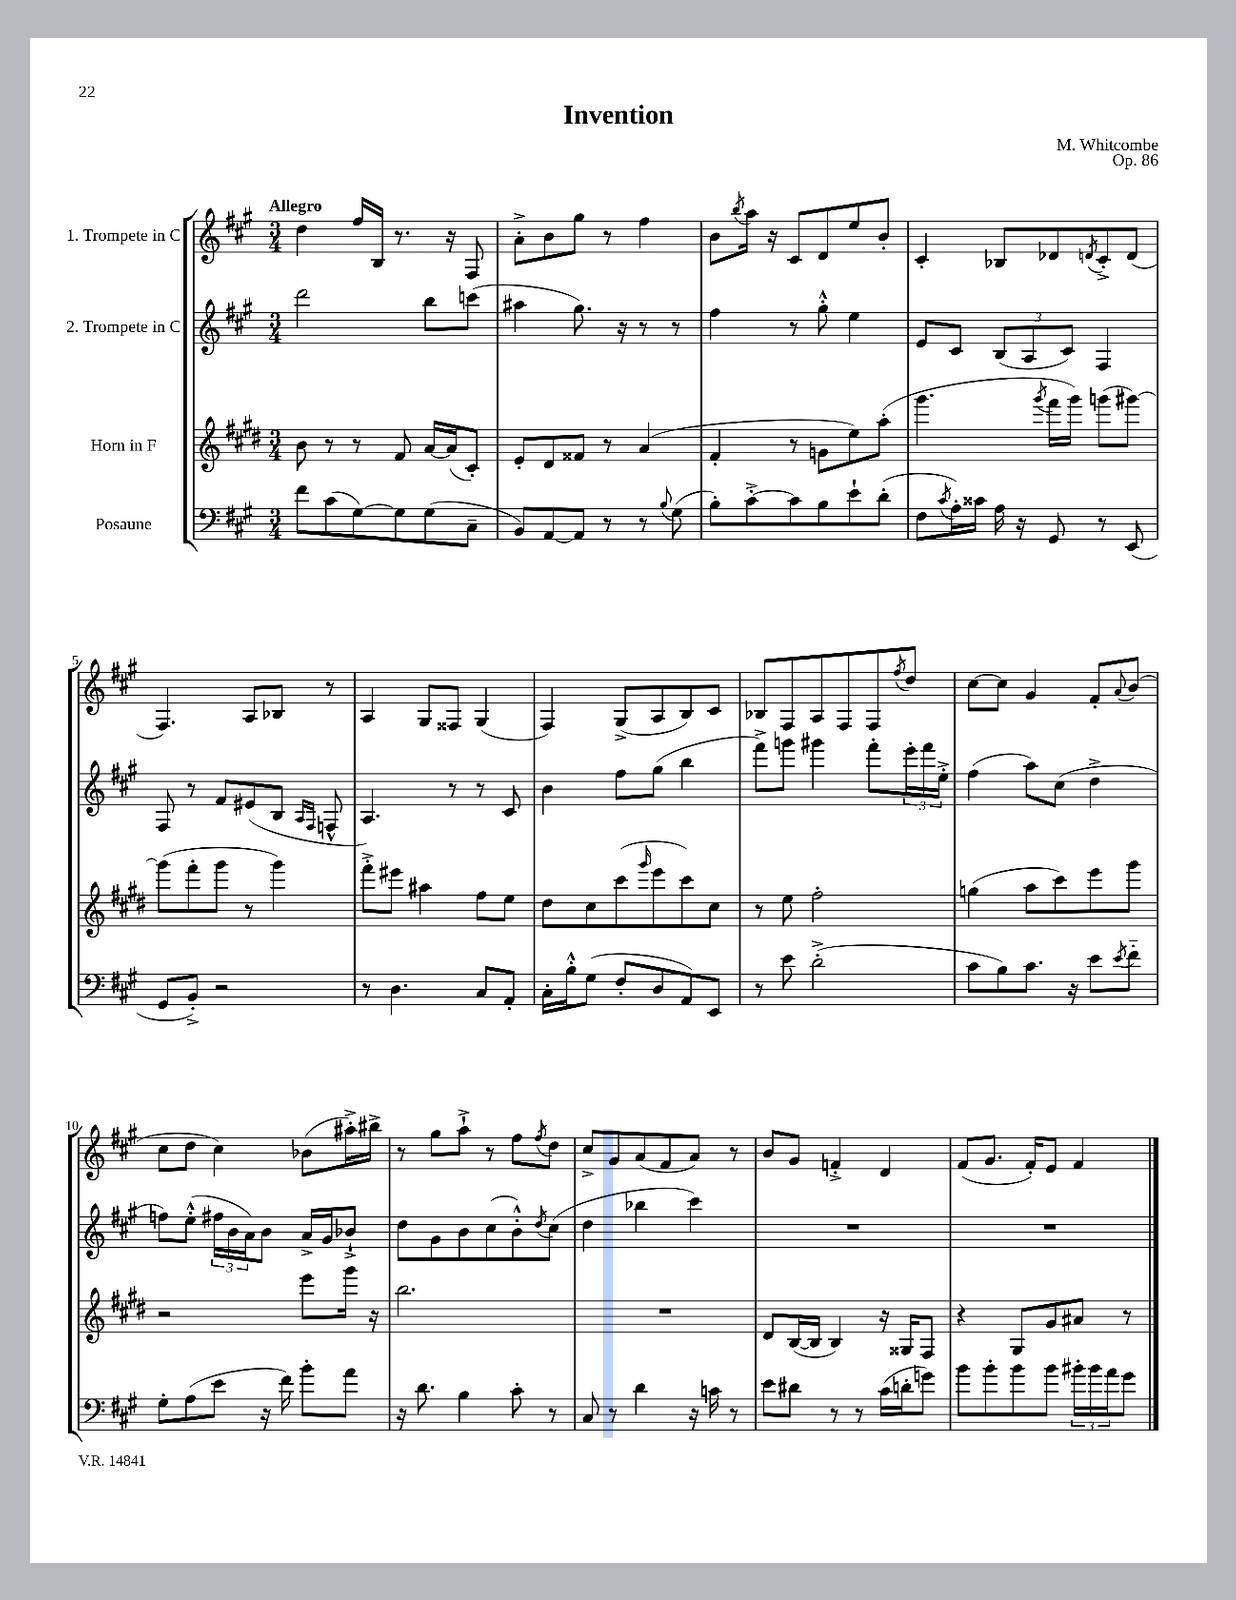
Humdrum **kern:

**kern	**kern	**kern	**kern
*part4	*part3	*part2	*part1
*staff4	*staff3	*staff2	*staff1
*I"Posaune	*I"Horn in F	*I"2. Trompete in C	*I"1. Trompete in C
*clefF4	*clefG2	*clefG2	*clefG2
*k[f#c#g#]	*k[f#c#g#d#]	*k[f#c#g#]	*k[f#c#g#]
*M3/4	*M3/4	*M3/4	*M3/4
=1	=1	=1	=1
!	!	!	!LO:TX:a:B:t=Allegro
8f#\L	8b\	2ddd\	4dd\
(8c#\	8r	.	.
[8G#\)	8r	.	16ff#/LL
.	.	.	16B/JJ
8G#\]	8f#/	.	8.r
(8G#\	[16a/LL	8bb\L	.
.	(16a/J]	.	16r
8C#~\J	8c#'/J)	(8cccn\J	8F#/
=2	=2	=2	=2
8BB/L)	8e'/L	4aa#X\	8a'^\L
[8AA/	8d#/	.	8b\
8AA/J]	8f##X/J	8.gg#\)	8gg#\J
8r	8r	.	8r
.	.	16r	.
8r	(4a/	8r	4ff#\
8qqB/	.	.	.
(8G#\	.	8r	.
=3	=3	=3	=3
8B'\L)	4f#'/	4ff#\	8b\L
.	.	.	8qbb/
[8c#'^\	.	.	16aa\Jk
.	.	.	16r
8c#\]	8r	8r	8c#/L
8B\	8gn\L	8gg#'^^\	8d/
8e`\	8ee\)	4ee\	8ee/
(8d'\J	(8aa'\J	.	8b'/J
=4	=4	=4	=4
8F#\L	4.ggg#\	8e/L	4c#'/
8qc#/	.	.	.
16A'\L)	.	8c#/J	.
16c##X\JJ	.	.	.
16A\	.	(12B/L	8B-X/L
16r	.	.	.
.	.	12A/	.
.	8qggg#/	.	.
8GG#/	16fff#\LL	.	8d-X/
.	.	12c#/J)	.
.	16ggg#\JJ)	.	.
.	.	.	8qdn/
8r	(8gggn\L	4F#/	8c#'^/
(8EE/	[8ggg#X\J)	.	(8d/J
!!LO:LB:g=z
=5	=5	=5	=5
8GG#/L	(8ggg#\L]	8F#/	4.F#/)
8BB'^/J)	8fff#'\	8r	.
2r	8ggg#\J	8f#/L	.
.	8r	(8e#X/	8A/L
.	4ggg#\)	8B/J	8B-X/J
.	.	16qqA/LL	.
.	.	16qqF#/JJ	.
.	.	8Fn^^/	8r
=6	=6	=6	=6
8r	8fff#'^\L	4.A/)	4A/
4.D\	8eee#X\J	.	.
.	4aa#X\	.	8G#/L
.	.	8r	8F##X/J
8C#/L	8ff#\L	8r	(4G#/
8AA'/J	8ee\J	8c#/	.
=7	=7	=7	=7
16C#'\LL	8dd#\L	4b\	4F#/)
16B'^^\J	.	.	.
(8G#\J	8cc#\	.	.
8F#'/L	(8ccc#\	8ff#\L	(8G#^/L
.	16qqggg#/	.	.
8D/	8eee\	(8gg#\J	8A/
8AA/)	8ccc#\)	4bb\	8B/)
8EE/J	8cc#\J	.	8c#/J
=8	=8	=8	=8
8r	8r	8fff#^\L)	8B-X/L
8e\	8ee\	8gggn\J	8F#/
(2d'^\	2ff#'\	4ggg#X\	8A/
.	.	.	8F#/
.	.	8fff#'\L	8F#/
.	.	.	8qff#/
.	.	24eee'\L	8dd/J
.	.	24fff#\	.
.	.	24ee'^\JJ	.
=9	=9	=9	=9
8c#\L	(4ggn\	(4ff#\	[8cc#\L
8B\)	.	.	8cc#\J]
8.c#\J	8aa\L	8aa\L)	4g#/
.	8ccc#\)	(8cc#\J	.
16r	.	.	.
8e\L	8eee\	4dd^\	8f#'/L
8qe/	.	.	8qqa/
8f#\J	8ggg#\J	.	(8b/J
!!LO:LB:g=z
=10	=10	=10	=10
8G#'\L	2r	8ffn\L)	8cc#\L
(8A\	.	(8ee'^^\J	8dd\J
8e\J	.	24ff#X\LL	4cc#\)
.	.	24b\	.
.	.	24a\J)	.
16r	.	8b\J	.
16f#\)	.	.	.
8b'\L	8eee\L	16a^/LL	(8b-X\L
.	.	16g#/J	.
8a\J	16ggg#\Jk	8b-X`^/J	16aa#X'^\L)
.	16r	.	16bb#X^\JJ
=11	=11	=11	=11
16r	2.bb\	8dd\L	8r
8.d\	.	.	.
.	.	8g#\	8gg#\L
4B\	.	8b\	8aa`^\J
.	.	(8cc#\	8r
8c#'\	.	8b'^^\)	8ff#\L
.	.	8qdd/	8qff#/
8r	.	(8cc#\J	8dd\J
=12	=12	=12	=12
8C#/	2.r	4dd\	8cc#^/L
8r	.	.	8g#/
4d\	.	4bb-X\	(8a/
.	.	.	8f#/
16r	.	4ccc#\)	8a/J)
16cn\	.	.	.
8r	.	.	8r
=13	=13	=13	=13
8e\L	8d#/L	2.r	8b/L
8d#X\J	([16B/L	.	8g#/J
.	16B/JJ]	.	.
8r	4B/)	.	4fn'^/
8r	.	.	.
(16c#\LL	16r	.	4d/
16dn'\J	16G##X/KL	.	.
8gn\J)	8F#/J	.	.
=14	=14	=14	=14
8b\L	4r	2.r	(8f#/L
8b'\	.	.	8.g#/J
8b\	8G#/L	.	.
.	.	.	16f#'/KL)
8b\J	8g#/	.	8e/J
24b#X'\LL	8a#X/J	.	4f#/
24b#\	.	.	.
24a\J	.	.	.
8g#\J	8r	.	.
==	==	==	==
*-	*-	*-	*-
